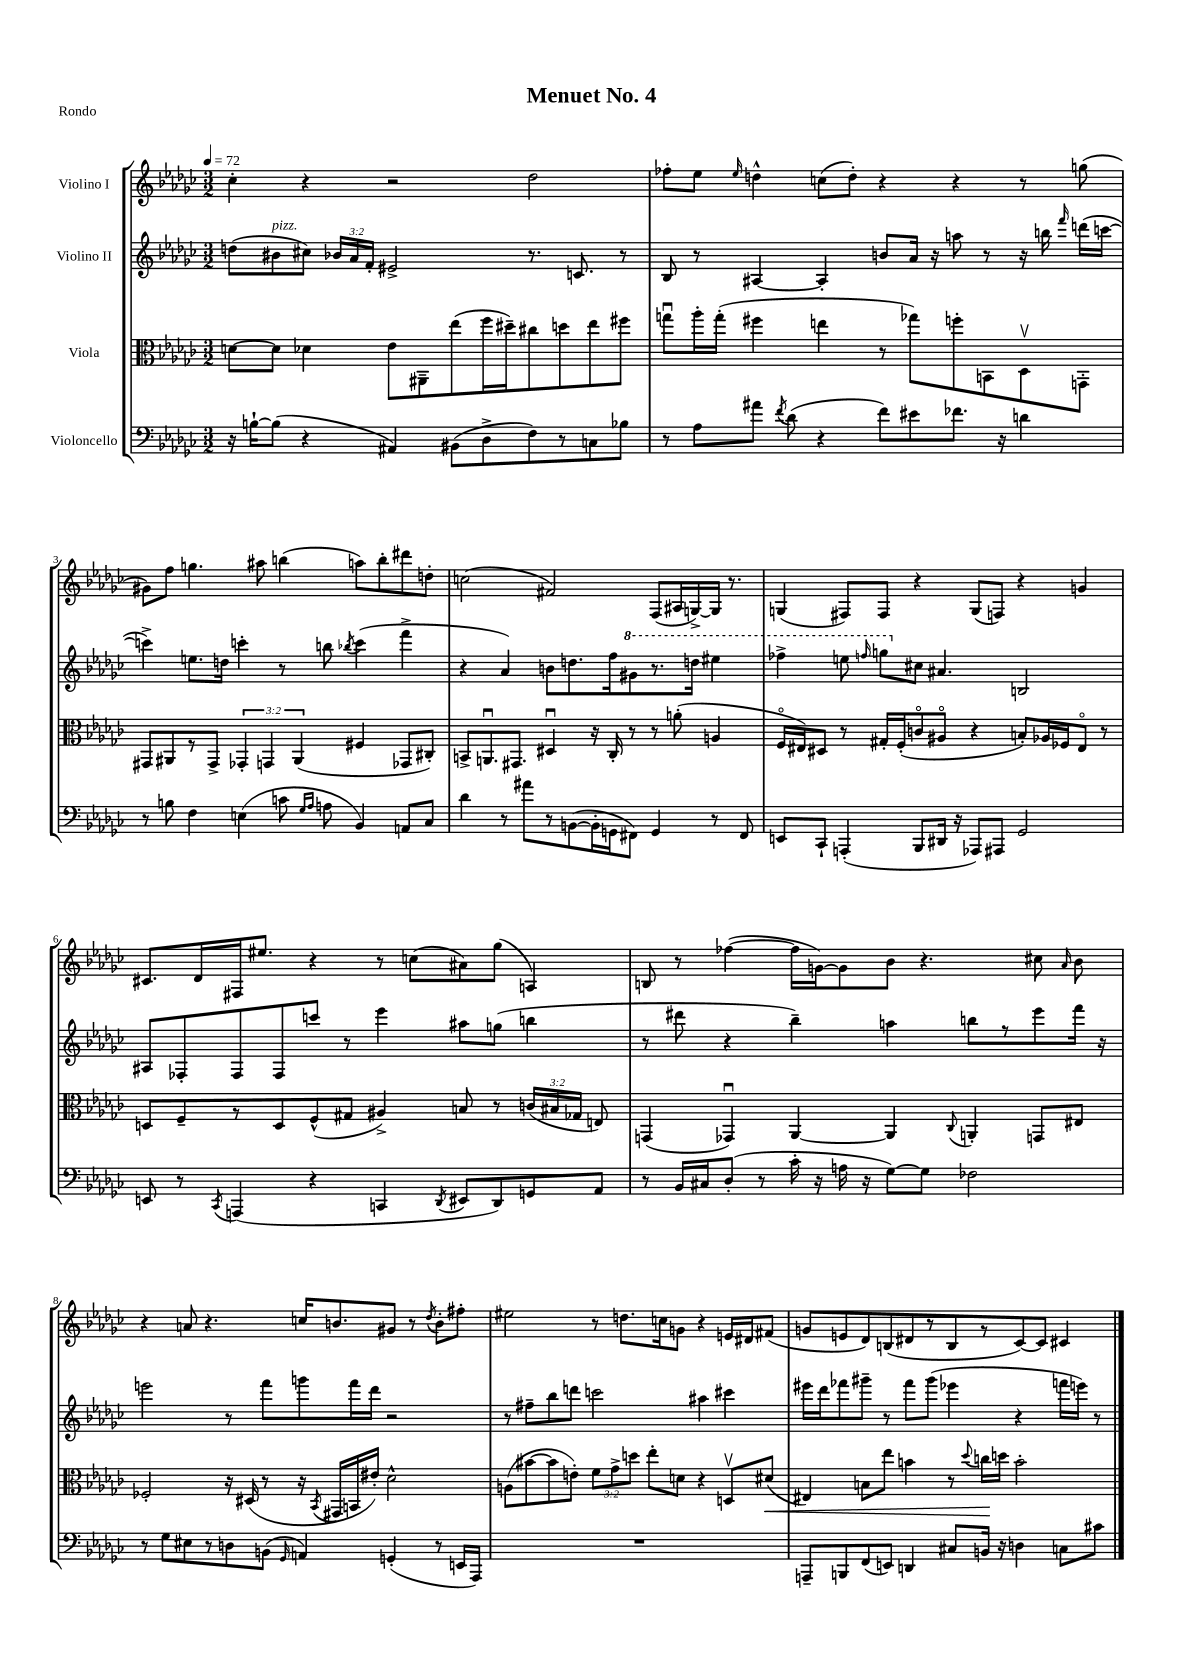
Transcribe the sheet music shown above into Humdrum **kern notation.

**kern	**kern	**kern	**kern
*staff4	*staff3	*staff2	*staff1
*clefF4	*clefC3	*clefG2	*clefG2
*k[b-e-a-d-g-c-]	*k[b-e-a-d-g-c-]	*k[b-e-a-d-g-c-]	*k[b-e-a-d-g-c-]
*M3/2	*M3/2	*M3/2	*M3/2
*MM72	*MM72	*MM72	*MM72
16r	[8d\L	(8dd\L	4cc-'\
[16B`\LK	.	.	.
(8B\]J	8d\]J	8b#\	.
4r	4d-\	8cc#\J)	4r
.	.	24b-/LL	.
.	.	24a-/	.
.	.	24f'/JJ	.
4AA#/)	8e-\L	2e#^/	2r
.	8AA#~\	.	.
(8BB#\L	(8ee-\	.	.
8D-^\	16ff\L	.	.
.	16dd#~\J)	.	.
8F\)	8cc#\	8.r	2dd-\
8r	8dd\	.	.
.	.	8.c/	.
8C\	8ee-\	.	.
8B-\J	8ff#\J	8r	.
=	=	=	=
8r	8ggu\L	8B-/	8ff-'\L
8A-\L	16aa-'\L	8r	8ee-\J
.	(16gg'\JJ	.	.
.	.	.	16qqee-/
8a#\J	4ff#\	[4A#/	4dd^^\
8qf/	.	.	.
(8d-\	.	.	.
4r	4ee\	4A#'/]	(8cc\L
.	.	.	8dd'\J)
8f\L)	8r	8b/L	4r
8e#\	8gg-\L)	16a-/Jk	.
.	.	16r	.
8.f-\J	8ff'\	8aa\	4r
.	8BB\	8r	.
16r	.	.	.
4d\	8D-v\	16r	8r
.	.	16bb\	.
.	.	16qqfff/	.
.	8GG'\J	(16ddd\LL	(8gg\
.	.	[16ccc\JJ	.
=	=	=	=
8r	8GG#/L	4ccc^\])	8g#\L)
8B\	8AA#/	.	8ff\J
4F\	8r	8.ee\L	4.gg\
.	8GG#^/J	.	.
.	.	16dd\Jk	.
(4E\	6GG-'/	4ccc'\	.
.	.	.	8aa#\
.	6GG/	.	.
8c\	.	8r	(4bb\
.	(6AA#/	.	.
16qqG-/LL	.	.	.
16qqA-/JJ	.	.	.
8A\	.	8bb\	.
.	.	8qbb-/	.
4BB-/)	4F#/	(4ccc\	8aa\L)
.	.	.	8bb'\
8AA/L	8GG-/L	4fff^\	8ddd#\
8C-/J	8C#'/J)	.	8dd'\J
=	=	=	=
4d-\	8BB^/L	4r	(2cc\
.	8.AAu/	.	.
8r	.	4a-/)	.
.	8.GG#/J	.	.
8a#\L	.	.	.
8r	4D#u/	8b\L	2f#/)
([8BB\	.	8.dd\	.
16BB'\]L	16r	.	.
16GG\J	16C-'/	16ff\k	.
8FF#\J)	8r	8gg#\	.
4GG/	8r	8.r	(8F/L
.	(8a'\	.	16A#/L
.	.	16ddd\Jk	[16G^/)
8r	4A/	4eee#\	16G/]JJ
.	.	.	8.r
8FF#/	.	.	.
=	=	=	=
8EE/L	16Fo/LL	4fff-^\	(4G/
.	16E#/J)	.	.
8CC-`/J	8D#/J	.	.
(4AAA'/	8r	8eee\	8F#/L)
.	.	16qqfff/	.
.	16G#'/LL	8ggg\L	8F#/J
.	(16F'/J	.	.
8BBB-/L	8co/	8cc#\J	4r
16DD#/Jk	8A#o/J	4.a#/	.
16r	.	.	.
8AAA-/L)	4r	.	(8G/L
8AAA#/J	.	.	8F/J)
2GG-/	8B'/L)	2B/	4r
.	16A-/L	.	.
.	16F-/J	.	.
.	8E#o/J	.	4g/
.	8r	.	.
=	=	=	=
8EE/	8D/L	8A#/L	8.c#/L
8r	8F~/	8F-'/	.
.	.	.	16d-/L
8qCC-/	.	.	.
(4AAA/	8r	8F-/	16F#/J
.	.	.	8.ee#/J
.	8D/	8F-/	.
4r	(8F^^/	8ccc/J	4r
.	8G#/J	8r	.
4CC/	4A#^/)	4eee-\	8r
.	.	.	(8cc\L
8qDD-/	.	.	.
8EE#/L	8B/	8aa#\L	8a#\)
8DD-/)	8r	(8gg\J	(8gg-\J
8GG/	(24c/LL	4bb\	4A/)
.	24B#/	.	.
.	24G-/JJ	.	.
8AA-/J	8E/)	.	.
=	=	=	=
8r	(4GG/	8r	8B/
16BB-/LL	.	8ddd#\	8r
16C#/J	.	.	.
(8D-'/J	4GG-u/)	4r	([4ff-\
8r	.	.	.
16c-'\	[4AA-/	4bb-~\)	16ff-\]LL
16r	.	.	[16g\J)
16A\	.	.	8g\]
16r	.	.	.
[8G-\L)	4AA-/]	4aa\	8b-\J
8G-\]J	.	.	4.r
.	8qqC-/	.	.
2F-\	4AA'/	8bb\L	.
.	.	8r	.
.	8GG/L	8eee-\	8cc#\
.	.	.	16qqa-/
.	8E#/J	16fff\Jk	8b-\
.	.	16r	.
=	=	=	=
8r	2F-'/	2eee\	4r
8G-\L	.	.	.
8E#\	.	.	8a/
8r	.	.	4.r
8D\	16r	8r	.
.	(16D#/	.	.
(8BB\J	8r	8fff\L	.
16qqGG-/	.	.	.
4AA/)	16r	8ggg\	16cc/LK
.	8qBB-/	.	.
.	16GG#/LL	.	8.b/
.	16BB/	16fff\L	.
.	16e#'/JJ)	16ddd-\JJ	.
(4GG'/	2d-^^\	2r	8g#/J
.	.	.	8r
.	.	.	8qdd-/
8r	.	.	8b'\L
16EE/LL	.	.	8ff#'\J
16AAA-/JJ)	.	.	.
=	=	=	=
1.r	(8A\L	8r	2ee#\
.	[8b#\	8ff#~\L	.
.	8b#\]	8bb-\	.
.	8e'\J)	8ddd\J	.
.	12f\L	2ccc\	8r
.	12g-^\	.	.
.	.	.	8.dd\L
.	12dd\J	.	.
.	8ee-'\L	.	.
.	.	.	16cc\k
.	8d\J	.	8g\J
.	4r	4aa#\	4r
.	8Dv/L	4ccc#\	16e/LL
.	.	.	16d#/J
.	(8d#/J	.	(8f#/J
=	=	=	=
8AAA~/L	4E#/)	16eee#\LL	8g/L
.	.	16ddd-\J	.
8BBB/	.	8fff-\	8e/
(8FF/	8B\L	8ggg#~\J	8d-/)
8EE/J)	8ee-\J	8r	(8B/
4DD/	4b\	8fff-\L	8d#/
.	.	(8ggg#\J	8r
8C#/L	8r	4eee-\	8B/
.	8qqdd-/	.	.
16BB/Jk	16cc\LL	.	8r
16r	16dd\JJ	.	.
4D\	2b'\	4r	[8c-/)
.	.	.	8c-/]J
8C\L	.	16fff\LL	4c#/
.	.	16eee\JJ)	.
8c#\J	.	8r	.
==	==	==	==
*-	*-	*-	*-
